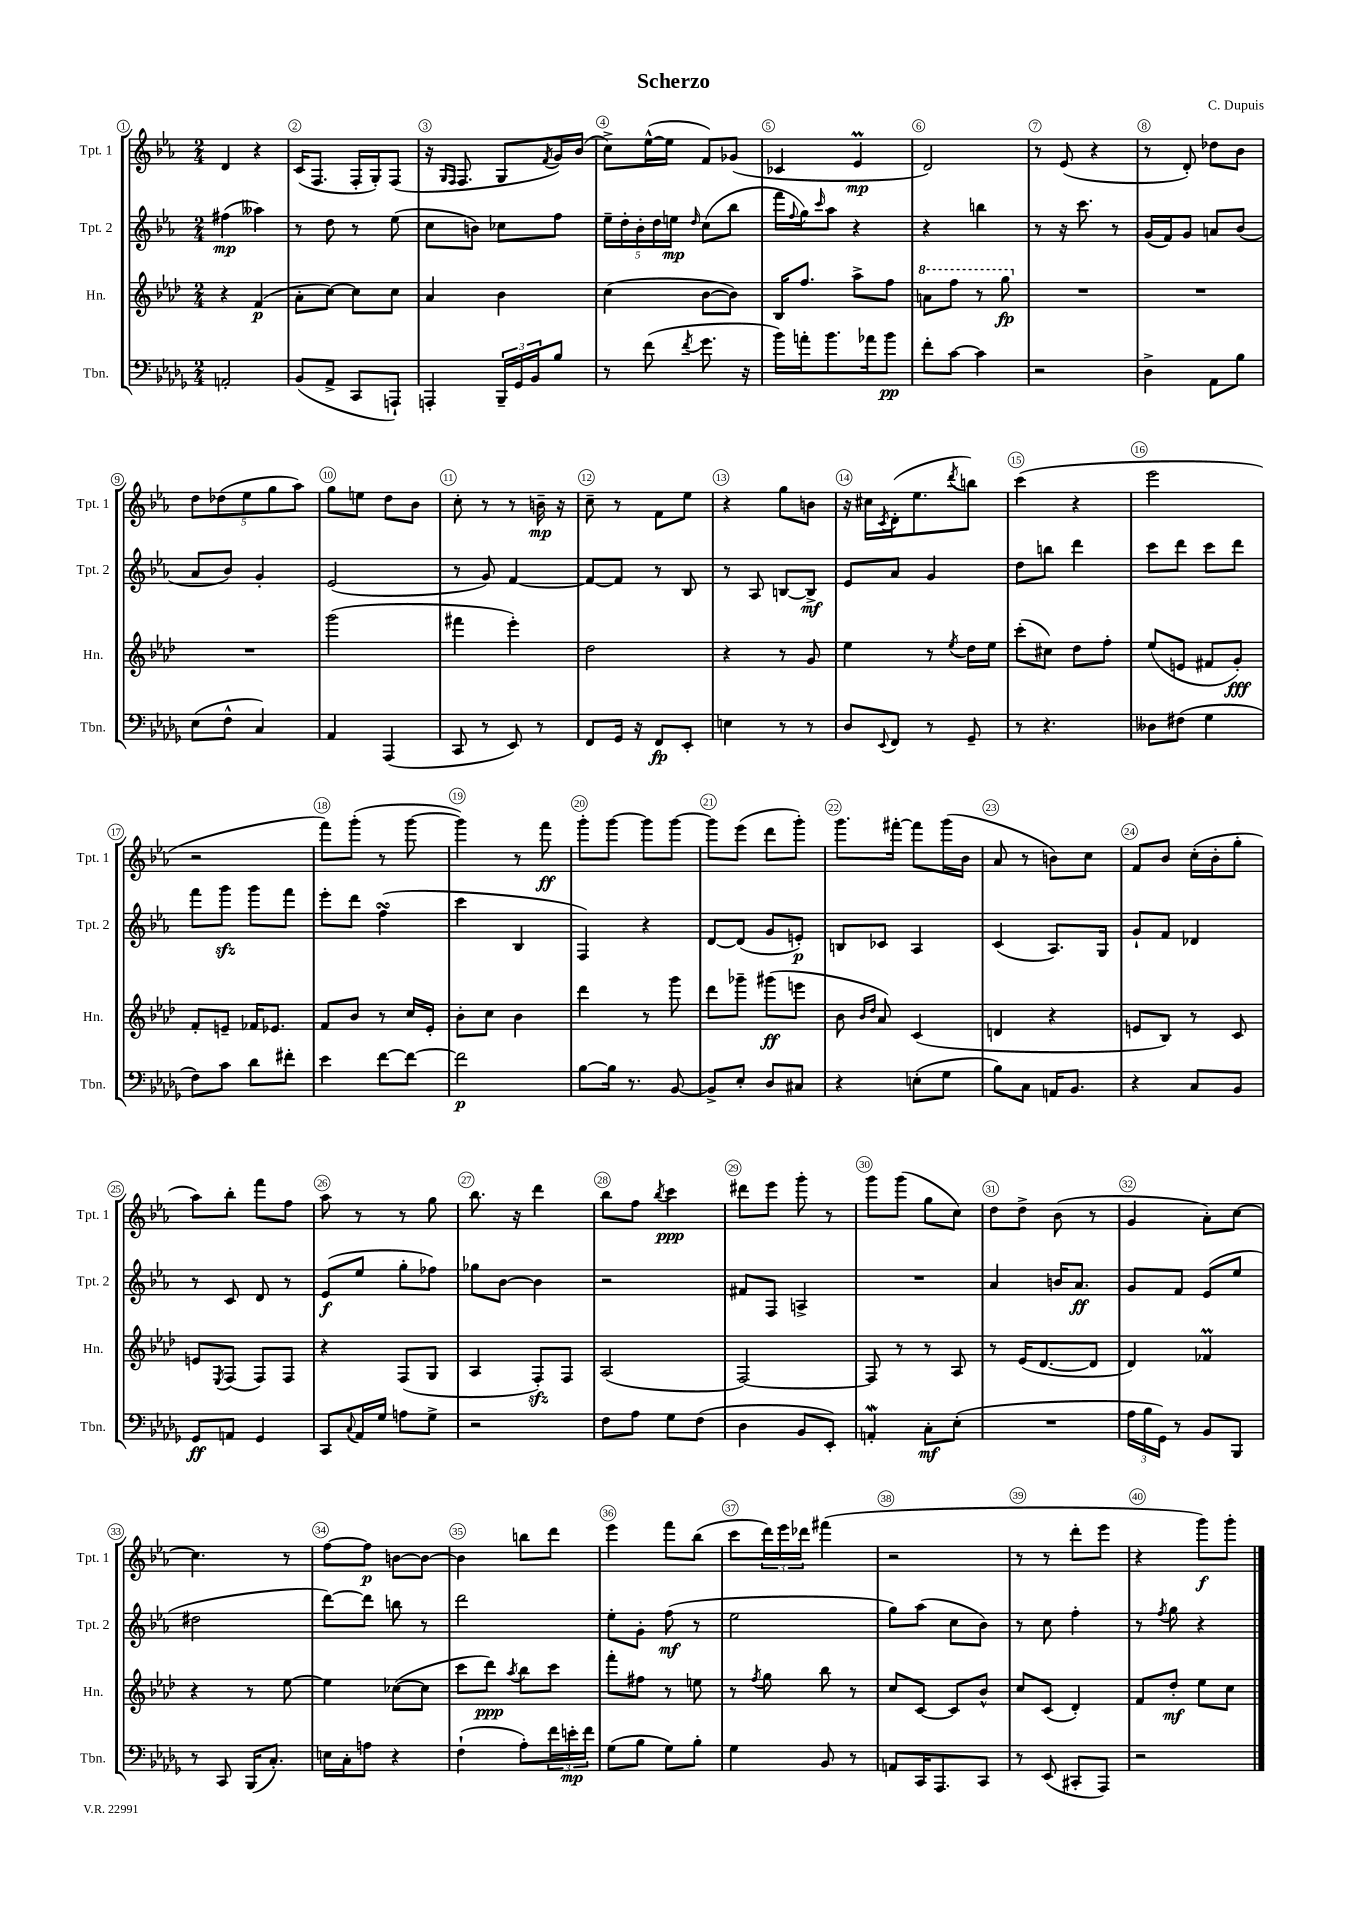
\header { title = "Scherzo" composer = "C. Dupuis" }
<<
\new StaffGroup <<
\new Staff = "s0" \with { instrumentName = "Tpt. 1" shortInstrumentName = "Tpt. 1" } {
    \clef treble \key ees \major \numericTimeSignature \time 2/4
    d'4 r4 |
    c'16( f8. f16-. g16-.) f8( |
    r16 \grace { g16 f16 } f8. g8 \acciaccatura { f'8 } g'16) bes'16( |
    c''8->) ees''16~-^( ees''16 f'8) ges'8( |
    ces'4 ees'4\prall\mp |
    d'2) |
    r8 ees'8( r4 |
    r8 d'8-.) des''8 bes'8 |
    \tuplet 5/4 { d''8 des''8( ees''8 g''8 aes''8) } |
    g''8 e''8 d''8 bes'8 |
    c''8-. r8 r8 b'16--\mp r16 |
    c''8-- r8 f'8 ees''8 |
    r4 g''8 b'8 |
    r16 cis''16 \acciaccatura { c'8 } d'16-.( ees''8. \acciaccatura { d'''8 } b''8) |
    c'''4( r4 |
    ees'''2 |
    r2 |
    f'''8) g'''8-.( r8 g'''8~ |
    g'''4) r8 f'''8\ff |
    g'''8-. g'''8~ g'''8 g'''8~ |
    g'''8 ees'''8( d'''8 g'''8-.) |
    g'''8. fis'''16~-. fis'''8 g'''16( bes'16 |
    aes'8 r8 b'8) c''8 |
    f'8 bes'8 c''16-.( bes'16-. g''8-. |
    aes''8) bes''8-. f'''8 f''8 |
    aes''8 r8 r8 g''8 |
    bes''8. r16 d'''4 |
    bes''8 f''8 \acciaccatura { bes''8 } c'''4\ppp |
    dis'''8 ees'''8 g'''8-. r8 |
    g'''8 g'''8( g''8 c''8) |
    d''8 d''8-> bes'8( r8 |
    g'4 aes'8-.) c''8~ |
    c''4. r8 |
    f''8~ f''8\p b'8~ b'8~ |
    b'4 b''8 d'''8 |
    ees'''4 f'''8 bes''8( |
    c'''8 \tuplet 3/2 { d'''16) ees'''16 des'''16 } fis'''4( |
    r2 |
    r8 r8 d'''8-. ees'''8 |
    r4 g'''8\f) g'''8-. \bar "|." |
}
\new Staff = "s1" \with { instrumentName = "Tpt. 2" shortInstrumentName = "Tpt. 2" } {
    \clef treble \key ees \major \numericTimeSignature \time 2/4
    fis''4\mp( aeses''4) |
    r8 d''8 r8 ees''8( |
    c''8 b'8) ces''8 f''8 |
    \tuplet 5/4 { ees''16-- d''16-. bes'16-. d''16 e''16\mp } \grace { d''16 } c''8( bes''8 |
    f'''16 \appoggiatura { f''8 } g''16) \grace { c'''16 } aes''8 r4 |
    r4 b''4 |
    r8 r16 c'''8. r8 |
    g'16( f'16) g'8 a'8 bes'8( |
    aes'8 bes'8) g'4-. |
    ees'2( |
    r8 g'8) f'4~ |
    f'8~ f'8 r8 bes8 |
    r8 aes8 b8~ b8->\mf |
    ees'8 aes'8 g'4 |
    d''8 b''8 d'''4 |
    c'''8 d'''8 c'''8 d'''8 |
    f'''8 g'''8\sfz g'''8 f'''8 |
    ees'''8-. d'''8 f''4\turn( |
    c'''4 bes4 |
    f4) r4 |
    d'8~ d'8( g'8 e'8-.\p) |
    b8 ces'8 aes4 |
    c'4( aes8.) g16 |
    g'8-! f'8 des'4 |
    r8 c'8 d'8 r8 |
    ees'8\f( ees''8 g''8-. fes''8) |
    ges''8 bes'8~ bes'4 |
    r2 |
    fis'8 f8 a4-> |
    R2 |
    aes'4 b'16 aes'8.\ff |
    g'8 f'8 ees'8( ees''8 |
    dis''2 |
    d'''8~) d'''8 b''8 r8 |
    d'''2 |
    ees''8-. g'8-. f''8\mf( r8 |
    ees''2 |
    g''8) aes''8( c''8 bes'8) |
    r8 c''8 f''4-. |
    r8 \acciaccatura { f''8 } g''8 r4 \bar "|." |
}
\new Staff = "s2" \with { instrumentName = "Hn." shortInstrumentName = "Hn." } {
    \clef treble \key aes \major \numericTimeSignature \time 2/4
    r4 f'4\p( |
    aes'8-. c''8~) c''8 c''8 |
    aes'4 bes'4 |
    c''4( bes'8~ bes'8) |
    bes16 f''8. aes''8-> f''8 |
    \ottava #1 a''8 f'''8 r8 g'''8\fp \ottava #0 |
    R2 |
    R2 |
    R2 |
    g'''2( |
    fis'''4 ees'''4-.) |
    des''2 |
    r4 r8 g'8 |
    ees''4 r8 \acciaccatura { ees''8 } des''16 ees''16 |
    c'''8-.( cis''8) des''8 f''8-. |
    ees''8( e'8 fis'8 g'8-.\fff) |
    f'8-. e'8-- fes'16 ees'8. |
    f'8 bes'8 r8 c''16 ees'16-. |
    bes'8-. c''8 bes'4 |
    des'''4 r8 g'''8 |
    des'''8 ges'''8-- gis'''8\ff( e'''8 |
    bes'8 \grace { bes'16 des''16 } aes'8) c'4( |
    d'4 r4 |
    e'8 bes8) r8 c'8 |
    e'8 \acciaccatura { ees8 } f8( f8) f8 |
    r4 f8( g8 |
    aes4 f8-.\sfz) f8 |
    aes2( |
    f2~) |
    f8 r8 r8 aes8 |
    r8 ees'16( des'8.~ des'8 |
    des'4) fes'4\prall |
    r4 r8 ees''8~ |
    ees''4 ces''8~( ces''8 |
    c'''8 des'''8\ppp) \acciaccatura { aes''8 } bes''8 c'''8 |
    f'''8-. fis''8 r8 e''8 |
    r8 \acciaccatura { f''8 } g''8 bes''8 r8 |
    c''8 c'8~ c'8 bes'8-^ |
    c''8 c'8( des'4-.) |
    f'8 des''8-.\mf ees''8 c''8 \bar "|." |
}
\new Staff = "s3" \with { instrumentName = "Tbn." shortInstrumentName = "Tbn." } {
    \clef bass \key des \major \numericTimeSignature \time 2/4
    a,2-. |
    bes,8( aes,8-> c,8 a,,8-!) |
    a,,4-. \tuplet 3/2 { bes,,16-- ges,16 bes,16 } bes8 |
    r8 f'8( \acciaccatura { f'8 } ges'8. r16 |
    bes'16) a'16-. bes'8. aes'16 bes'8\pp |
    f'8-. c'8~ c'4 |
    r2 |
    des4-> aes,8 bes8 |
    ees8( f8-^ c4) |
    aes,4 aes,,4( |
    c,8 r8 ees,8) r8 |
    f,8 ges,16 r16 f,8\fp ees,8-. |
    e4 r8 r8 |
    des8 \appoggiatura { ees,8 } f,8 r8 ges,8-- |
    r8 r4. |
    deses8 fis8( ges4 |
    f8) c'8 des'8 fis'8-. |
    ees'4 f'8~ f'8~ |
    f'2\p |
    bes8~ bes16 r8. bes,8~ |
    bes,8-> ees8-. des8 cis8 |
    r4 e8-.( ges8 |
    bes8) c8 a,16 bes,8. |
    r4 c8 bes,8 |
    ges,8\ff a,8 ges,4 |
    c,8 \appoggiatura { c8 } aes,16 ges16 a8 ges8-> |
    r2 |
    f8 aes8 ges8 f8( |
    des4 bes,8 ees,8-.) |
    a,4-.\mordent c8-.\mf ees8-.( |
    R2 |
    \tuplet 3/2 { aes16 bes16 ges,16) } r8 bes,8 bes,,8 |
    r8 c,8 bes,,16( c8.-.) |
    e16 c16-. a8 r4 |
    f4-!( aes8-.) \tuplet 3/2 { f'16 e'16-.\mp f'16 } |
    ges8( bes8 ges8) bes8-. |
    ges4 bes,8 r8 |
    a,8 c,16 aes,,8. c,8 |
    r8 ees,8( cis,8-. aes,,8) |
    r2 \bar "|." |
}
>>
>>
\layout { \context { \Score \override BarNumber.break-visibility = ##(#f #t #t) barNumberVisibility = #all-bar-numbers-visible \override BarNumber.stencil = #(make-stencil-circler 0.1 0.3 ly:text-interface::print) } }
